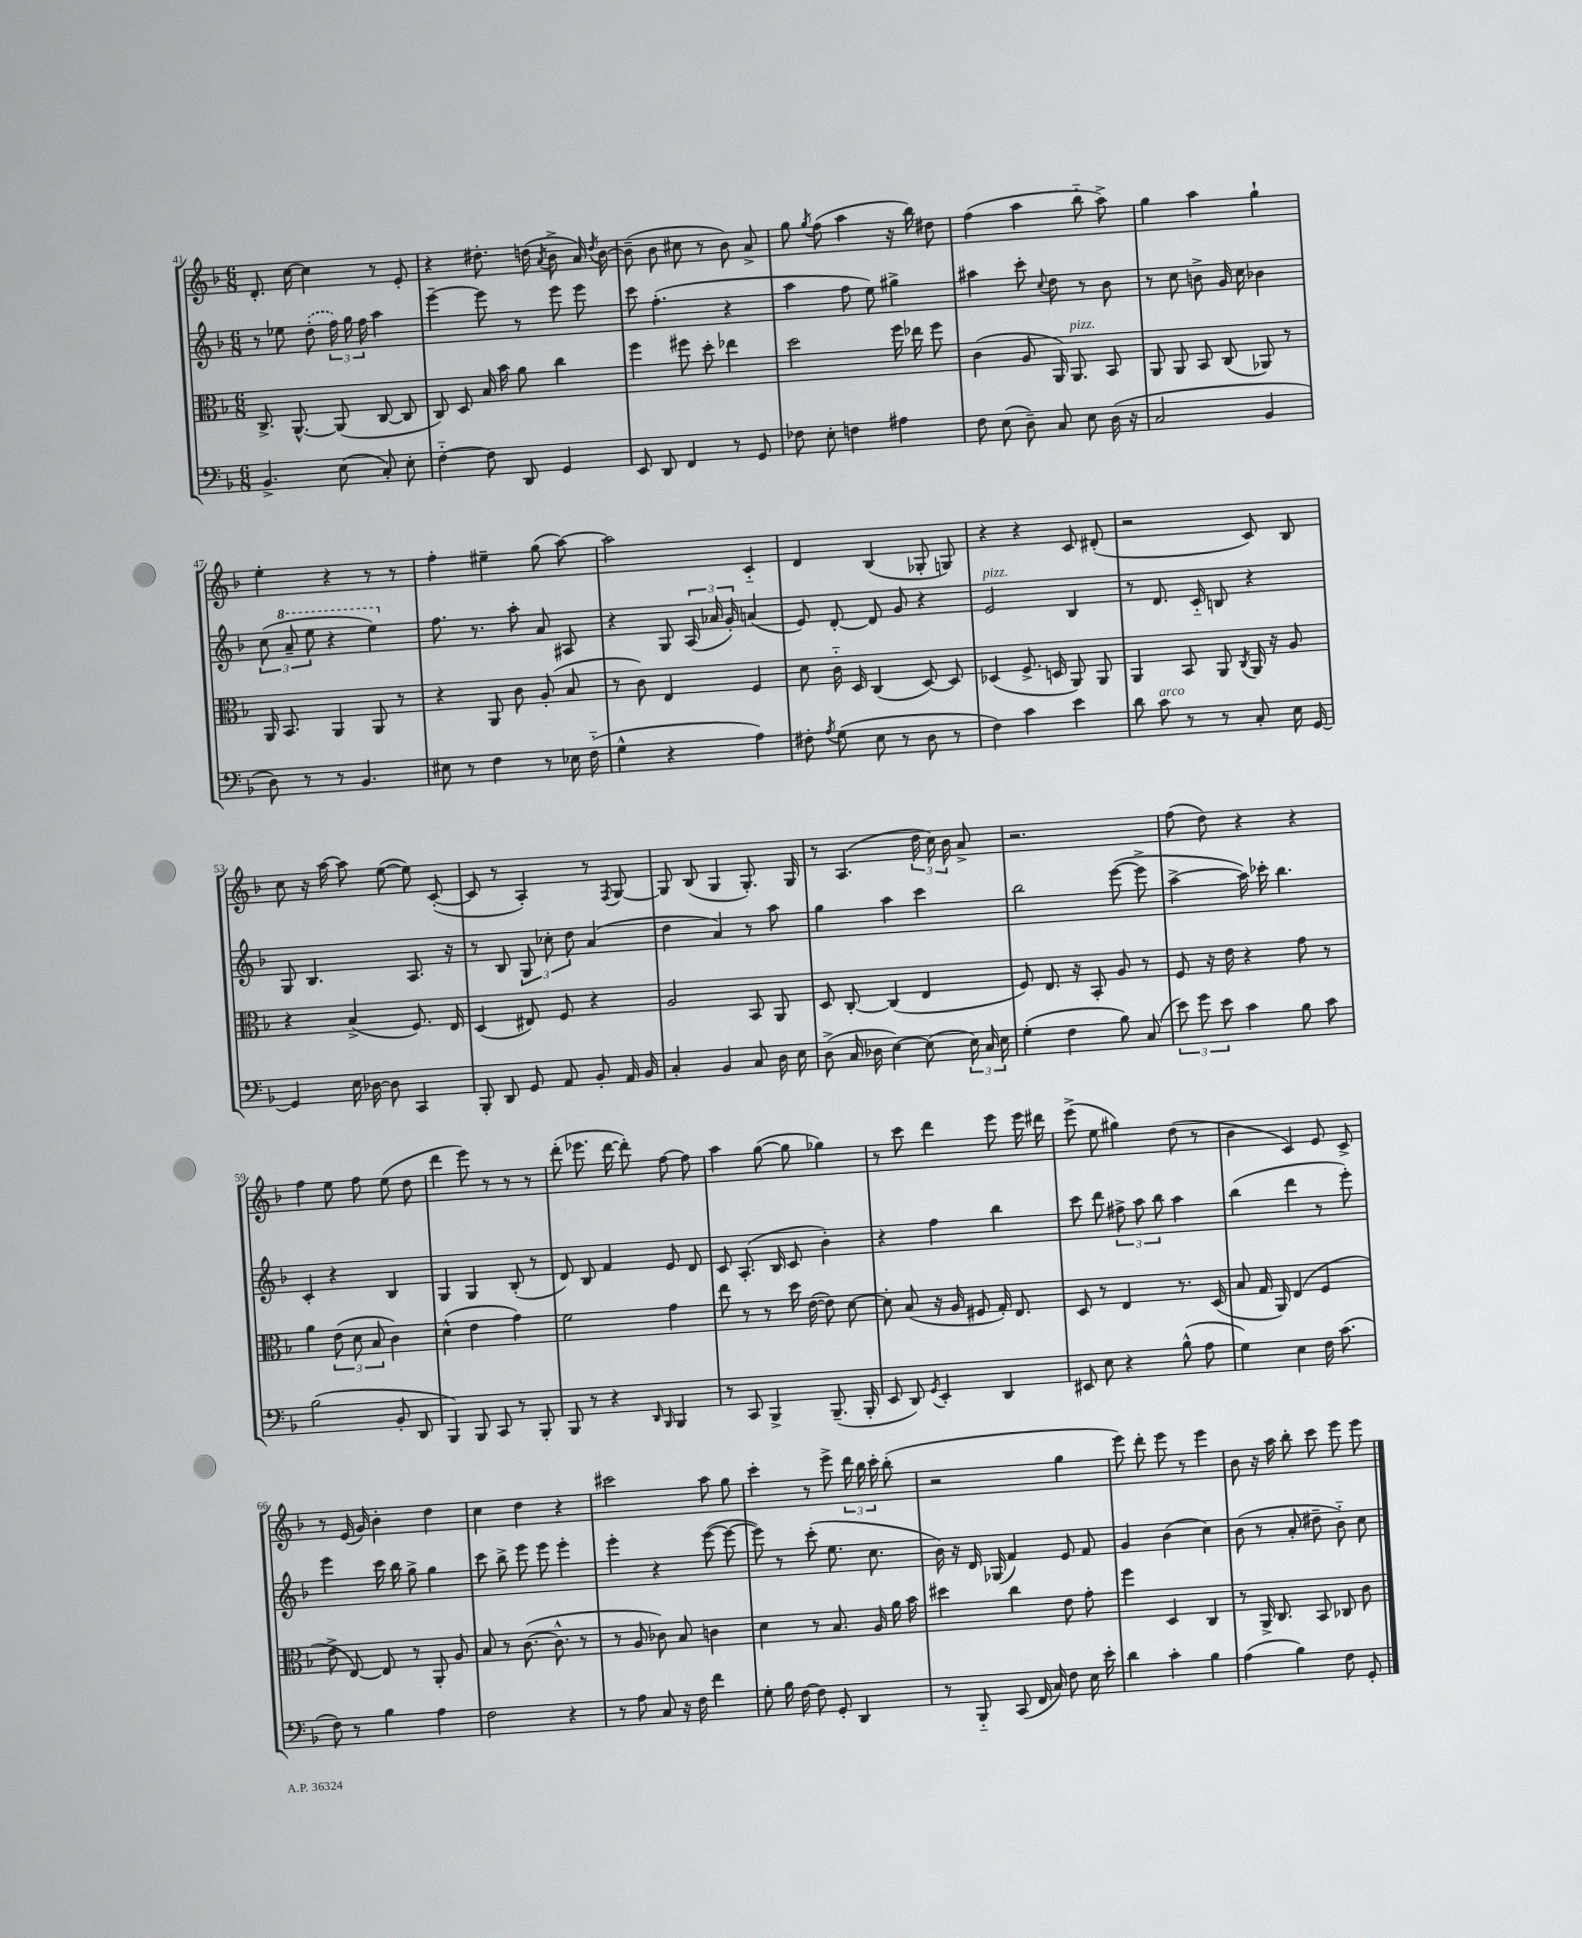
<<
\new StaffGroup <<
\new Staff = "s0" {
    \clef treble \key f \major \numericTimeSignature \time 6/8
    \autoBeamOff d'8.-. c''16~ c''4 r8 e'8-. |
    r4 dis''8.-. d''16( \acciaccatura { a'8 } bes'8-> a'16) \acciaccatura { d''8 } bes'16~ |
    bes'8--( bes'8 cis''8 r8 bes'8) a'8-> |
    g''8 \acciaccatura { g''8 } f''8( a''4 r16 bes''16) dis''8 |
    f''4( a''4 bes''8-_ a''8->) |
    g''4 a''4 g''4-! |
    e''4-. r4 r8 r8 |
    f''4-. eis''4-- g''8( a''8~) |
    a''2 c'4-_ |
    d'4 bes4( ges8-. g8) |
    r4 r4 c'8 dis'8-.( |
    r2 c'8) bes8 |
    c''8 r16 a''16~ a''8 e''8~( e''8) c'8~-.( |
    c'8 r8 a4-.) r8 \acciaccatura { f8 } g8~ |
    g8 bes8( g4 g8.-.) g16 |
    r8 a4.( \tuplet 3/2 { d''16 c''16) bes'16 } a'8-> |
    r2. |
    f''8( d''8) r4 r4 |
    f''4 e''8 f''8 e''8( d''8 |
    d'''4 e'''8) r8 r8 r8 |
    d'''8-.( ees'''8. d'''16~ d'''8-.) f''8~ f''8 |
    a''4 g''8~( g''8 ges''4) |
    r8 c'''8 d'''4 e'''8 e'''16 dis'''16 |
    e'''8->( e''8 gis''4) d''8( r8 |
    bes'4 c'4) e'8 c'8-> |
    r8 e'16( g'16) bes'4-. d''4 |
    c''4 d''4 r4 |
    cis'''2 a''8 g''8 |
    c'''4-. r8 e'''8-> \tuplet 3/2 { d'''16 bes''16 c'''16-. } bes''8-.( |
    r2 g''4 |
    e'''8) d'''8-. e'''8 r8 e'''4 |
    bes'8 r16 a''16 bes''8-. c'''8 e'''8 e'''8 \bar "|." |
}
\new Staff = "s1" {
    \clef treble \key f \major \numericTimeSignature \time 6/8
    \autoBeamOff r8 ees''8 \once \slurDashed d''8-.( \tuplet 3/2 { f''16) g''16 f''16 } a''4 |
    e'''4~-- e'''8 r8 e'''8 e'''8 |
    c'''8 f''4.-.( r4 |
    a''4 f''8 e''8) gis''4-> |
    ais''4 c'''8-. \appoggiatura { c''8 } d''8 r8 bes'8 |
    r8 c''8 b'8-> g'16 c''16 bes'4 |
    \tuplet 3/2 { c''8( \ottava #1 a''8-- e'''8 } r4 e'''4) \ottava #0 |
    f''8. r8. a''8-. a'8 ais8 |
    r4 g8 \tuplet 3/2 { a16( aes'16 g'16-.) } a'4( |
    e'8) d'8~-. d'8 g'8 r4 |
    e'2^\markup { \italic "pizz." } bes4 |
    r8 d'8. c'16-_ b8 r4 |
    g8 bes4. a8. r16 |
    r8 bes8 \tuplet 3/2 { g8 ces''8-. d''8 } a'4( |
    d''4 a'4) r8 a''8 |
    g''4 a''4 c'''4 |
    bes''2 e'''8~( e'''8-> |
    a''4~-> a''16) ces'''16-. bes''4. |
    c'4-. r4 bes4 |
    g4 g4 bes8-.( r8 |
    d'8) bes8 f'4 e'8 d'8 |
    c'8 a8.-.( bes16 c'8 bes'4-.) |
    r4 f''4 bes''4 |
    c'''8 d'''8 \tuplet 3/2 { fis''8-> a''8 bes''8 } a''4 |
    bes''4( d'''4 r8 e'''8-.) |
    e'''4 c'''16 bes''16 g''8-> g''4 |
    c'''8 bes''8-> e'''8 e'''8 e'''4-. |
    e'''4-. r4 e'''8~( e'''8~ |
    e'''8) r8 c'''8-.( e''8. c''8. |
    bes'16) r16 d'16 ges16( f'4) e'8 f'8 |
    g'4 bes'4( c''4) |
    bes'8( r8 a'8-. dis''8-- bes'8-_) c''8 \bar "|." |
}
\new Staff = "s2" {
    \clef alto \key f \major \numericTimeSignature \time 6/8
    \autoBeamOff c8.-> a,8.~-^ a,8( c8~ c8 |
    c8) d8 bes16 bes'16 a'8 c''4 |
    f''4 fis''8 d''8-. ees''4 |
    d''2 f''16 ees''16 f''8 |
    c'4( a8 a,16) a,8.^\markup { \italic "pizz." } bes,8 |
    a,8 a,8 bes,8 c8( aes,8) r8 |
    a,16 bes,8. a,4 a,8 r8 |
    r4 a,8 c'8 a8-.( bes8 |
    r8 c'8) e4 f4 |
    d'8 c'16-_ d16 c4( d8~) d8 |
    des4( f8.-> d16 a,8) a,8 |
    a,4 bes,8 a,8 \acciaccatura { c8 } a,16 r16 a8 |
    r4 bes4->( f8.) e16 |
    d4( eis8) f8 r4 |
    a2 bes,8 a,8 |
    d8 c8~-. c4( e4 |
    f8) e8. r16 bes,8-. a8 r8 |
    f8 r16 e'16 r4 g'8 r8 |
    a'4 \tuplet 3/2 { e'8( d'8 bes8 } c'4) |
    d'4-^( e'4 g'4) |
    f'2 g'4 |
    e''8 r8 r8 d''16 e'16~( e'8) d'8~ |
    d'8-. bes8( r16 a16 fis8 g16-.) e8. |
    d8 r8 e4 r8. d16( |
    bes8 g16 a,16) e4( f4 |
    e'8-> e8~) e8 r8 a,8-. a8 |
    bes8 r8 c'8.~( c'8.-^ r8 |
    r8 a8 ces'8) bes8 c'4 |
    d'4 r8 bes8. a16 a'16 bes'16 |
    dis''4 c''4 e'8 g'8-. |
    f''4 d4 c4 |
    r8 a,16-> c8. bes,8 ces8 c'8 \bar "|." |
}
\new Staff = "s3" {
    \clef bass \key f \major \numericTimeSignature \time 6/8
    \autoBeamOff bes,4.-> e8( c8-.) e8-. |
    f4~-_ f8 d,8 g,4 |
    e,8 d,8 f,4 r8 g,8 |
    fes8 e8-. f4 ais4 |
    f8 e8( d8--) c8 e8 d16( r16 |
    c2 bes,4 |
    d8) r8 r8 bes,4. |
    eis8 r8 f4 r8 ees16 f16-_( |
    g4-^ r4 a4) |
    fis8-. \acciaccatura { a8 } g8( e8 r8 d8 r8 |
    f4) c'4 e'4 |
    d'8 c'8^\markup { \italic "arco" } r8 r8 c8-. e16 g,16~ |
    g,4 e16 des16~ des8 c,4 |
    bes,,8-. d,8 g,8 a,8 bes,8-. a,16 bes,16 |
    c4-. bes,4 c8 d16 e16 |
    d8->( c16 des16 e4~) e8( \tuplet 3/2 { e16) c16 e16 } |
    g4-.( f4 bes8) c8( |
    \tuplet 3/2 { e'8) g'8 e'8 } c'4 bes8 c'8 |
    bes2( bes,8-. d,8 |
    bes,,4) bes,,8 c,8 r8 bes,,8-. |
    bes,,8 r8 r4 \grace { d,16 bes,,16 } bes,,4 |
    r8 c,8 bes,,4-> bes,,8.--( bes,,16-. |
    e,8 d,8) \acciaccatura { g,8 } e,4-. d,4 |
    eis,8 e8 r4 bes8-^( a8 |
    g4) e4 f16 c'8.( |
    f8) r8 bes4 a4 |
    f2 r4 |
    r8 a8 c8 r16 f16 f'4 |
    g8-. bes16 f16~ f8 g,8-. d,4 |
    r8 bes,,8-_ c,8( f,16 c16) f8 e16 e'16-. |
    d'4 c'4-. bes4 |
    a4( bes4) f8 g,8-. \bar "|." |
}
>>
>>
\layout { \context { \Score currentBarNumber = #41 } }
